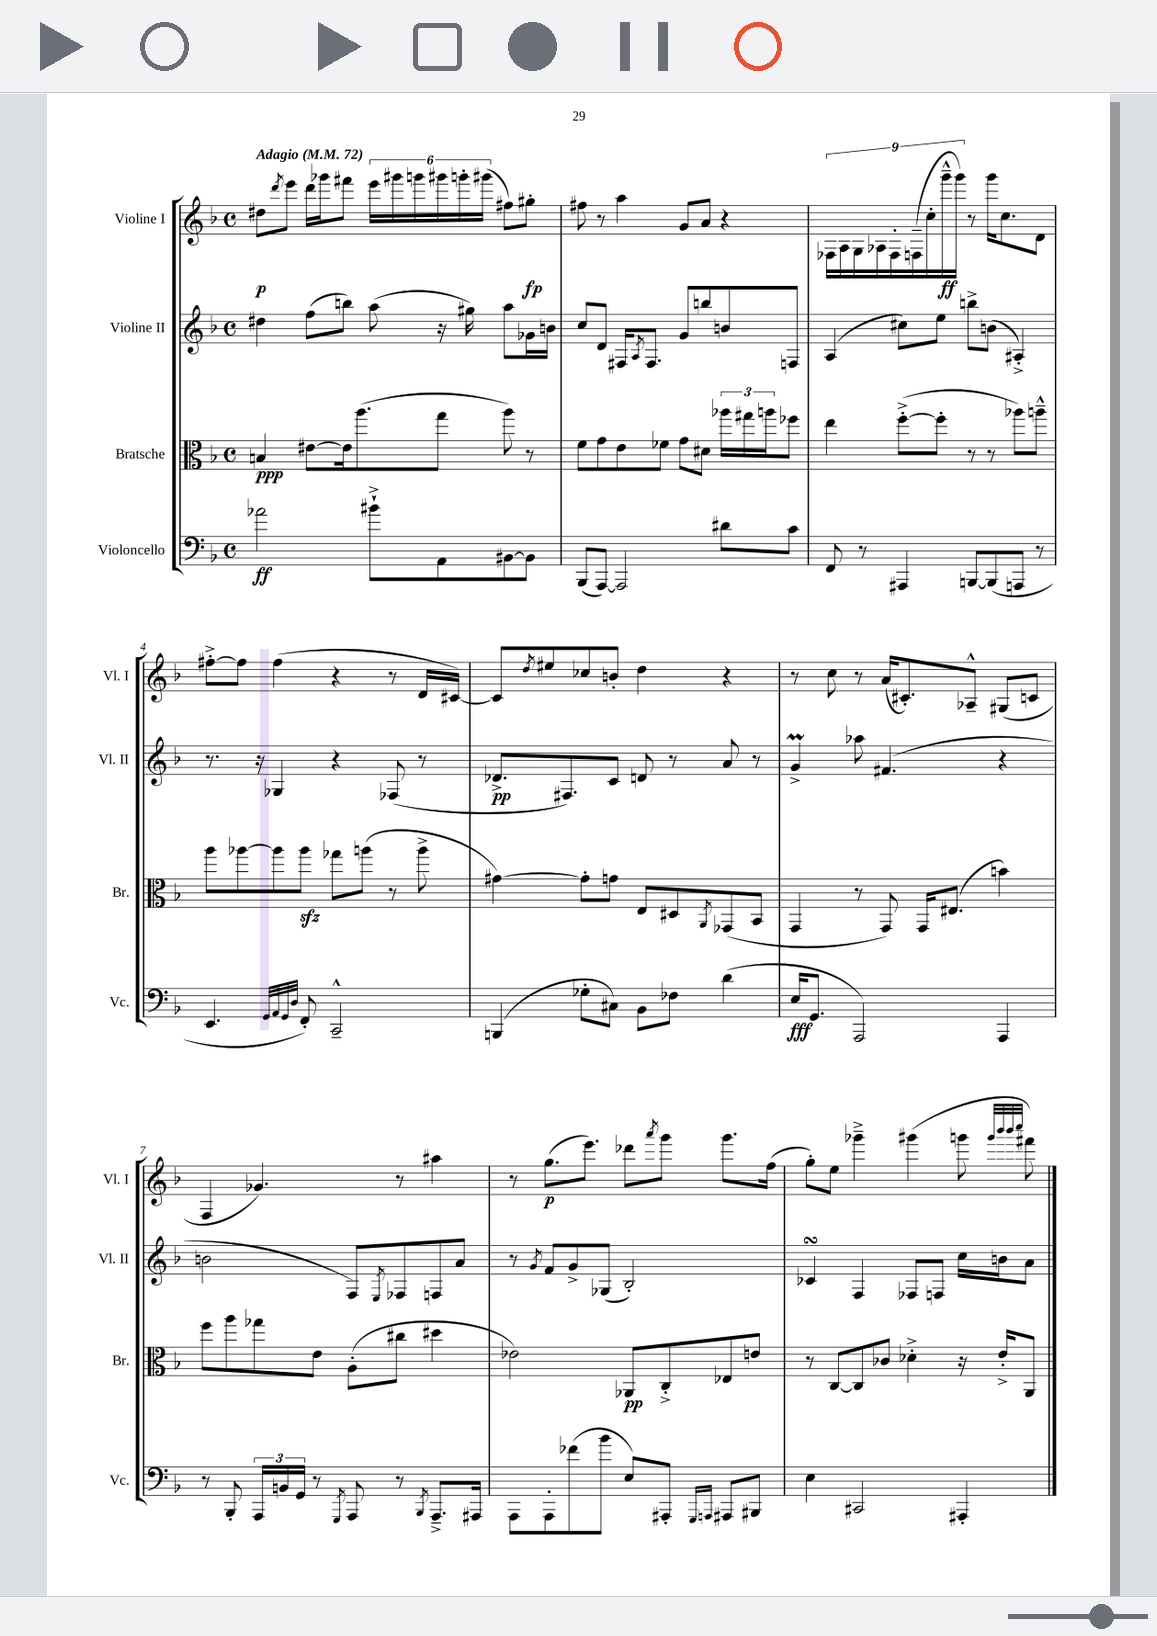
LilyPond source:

<<
\new StaffGroup <<
\new Staff = "s0" \with { instrumentName = "Violine I" shortInstrumentName = "Vl. I" } {
    \clef treble \key f \major \defaultTimeSignature \time 4/4 \tempo "Adagio" 4 = 72
    dis''8\p \acciaccatura { d'''8 } e'''8 d'''16 ges'''16 fis'''8 \tuplet 6/4 { e'''16 gis'''16 g'''16 gis'''16 g'''16-. gis'''16( } fis''8) gis''8-.\fp |
    fis''8 r8 a''4 g'8 a'8 r4 |
    \tuplet 9/8 { fes16 a16 g16 aes16 fes16-. f16--( c''16-. g'''16---^\ff g'''16) } r8 g'''16 c''8. d'8 |
    fis''8~-.-> fis''8 fis''4( r4 r8 d'16 cis'16~) |
    cis'8 \acciaccatura { d''8 } eis''8 ces''8 b'8-. d''4 r4 |
    r8 c''8 r8 a'16( cis'8.-.) aes8---^ gis8( c'8 |
    f4 ges'4.) r8 ais''4 |
    r8 g''8.\p( e'''8.) des'''8 \acciaccatura { a'''8 } g'''8 g'''8. f''16( |
    g''8-.) e''8 ges'''4---> gis'''4( g'''8 \grace { g'''32 bes'''32 bes'''32 c''''32 } fis'''8) \bar "|." |
}
\new Staff = "s1" \with { instrumentName = "Violine II" shortInstrumentName = "Vl. II" } {
    \clef treble \key f \major \defaultTimeSignature \time 4/4
    dis''4 f''8( b''8) a''8( r16 gis''16) a''8 ges'16 b'16 |
    c''8 d'8 fis16 \acciaccatura { a8 } fis8. g'8 b''8 b'8 f8 |
    a4( cis''8) e''8 b''8-> b'8( ais4-.->) |
    r8. r16 ges4 r4 fes8( r8 |
    des'8.->\pp fis8.) c'8 d'8 r8 a'8 r8 |
    g'4->\prall aes''8 fis'4.( r4 |
    b'2 f8) \acciaccatura { e8 } fes8 f8 a'8 |
    r8 \acciaccatura { g'8 } f'8 g'8-> ges8( bes2-.) |
    ces'4\turn f4 fes8 f8 c''16 b'16 a'8 \bar "|." |
}
\new Staff = "s2" \with { instrumentName = "Bratsche" shortInstrumentName = "Br." } {
    \clef alto \key f \major \defaultTimeSignature \time 4/4
    b4\ppp eis'8~ eis'16 a''8.( g''8 a''8) r8 |
    f'8 g'8 e'8 fes'8 g'8 dis'8 \tuplet 3/2 { aes''16 gis''16 a''16 } fes''8 |
    e''4 f''8~-.->( f''8-. r8 r8 aes''8) a''8---^ |
    a''8 aes''8~ aes''8 aes''8\sfz ges''8 a''8( r8 a''8-> |
    gis'4~) gis'8-. g'8 e8 dis8 \acciaccatura { a,8 } ges,8( bes,8 |
    g,4 r8 g,8) g,16 eis8.( b'4) |
    f''8 a''8 ges''8 e'8 a8-.( cis''8 dis''4 |
    ees'2) aes,8\pp c8-.-> ees8 e'8 |
    r8 c8~ c8 ces'8 des'4-.-> r16 e'16-.-> a,8 \bar "|." |
}
\new Staff = "s3" \with { instrumentName = "Violoncello" shortInstrumentName = "Vc." } {
    \clef bass \key f \major \defaultTimeSignature \time 4/4
    aes'2\ff bis'8-!-> a,8 bis,8~ bis,8 |
    bes,,8( a,,8~) a,,2 dis'8 c'8 |
    f,8 r8 ais,,4 b,,8~ b,,8( a,,8 r8 |
    e,4. \grace { g,32 a,32 g,32 d32 } f,8-.) c,2---^ |
    b,,4( ges8-. cis8) bes,8 fes8 d'4( |
    e16\fff g,8. a,,2) a,,4 |
    r8 bes,,8-. \tuplet 3/2 { a,,16 b,16 g,16 } r8 \acciaccatura { g,,8 } a,,8 r8 \acciaccatura { bes,,8 } a,,8.---> ais,,16 |
    a,,8 a,,8-. fes'8( bes'8 e8) ais,,8-. \grace { g,,16 a,,16 } ais,,8 bis,,8 |
    e4 cis,2 ais,,4-. \bar "|." |
}
>>
>>
